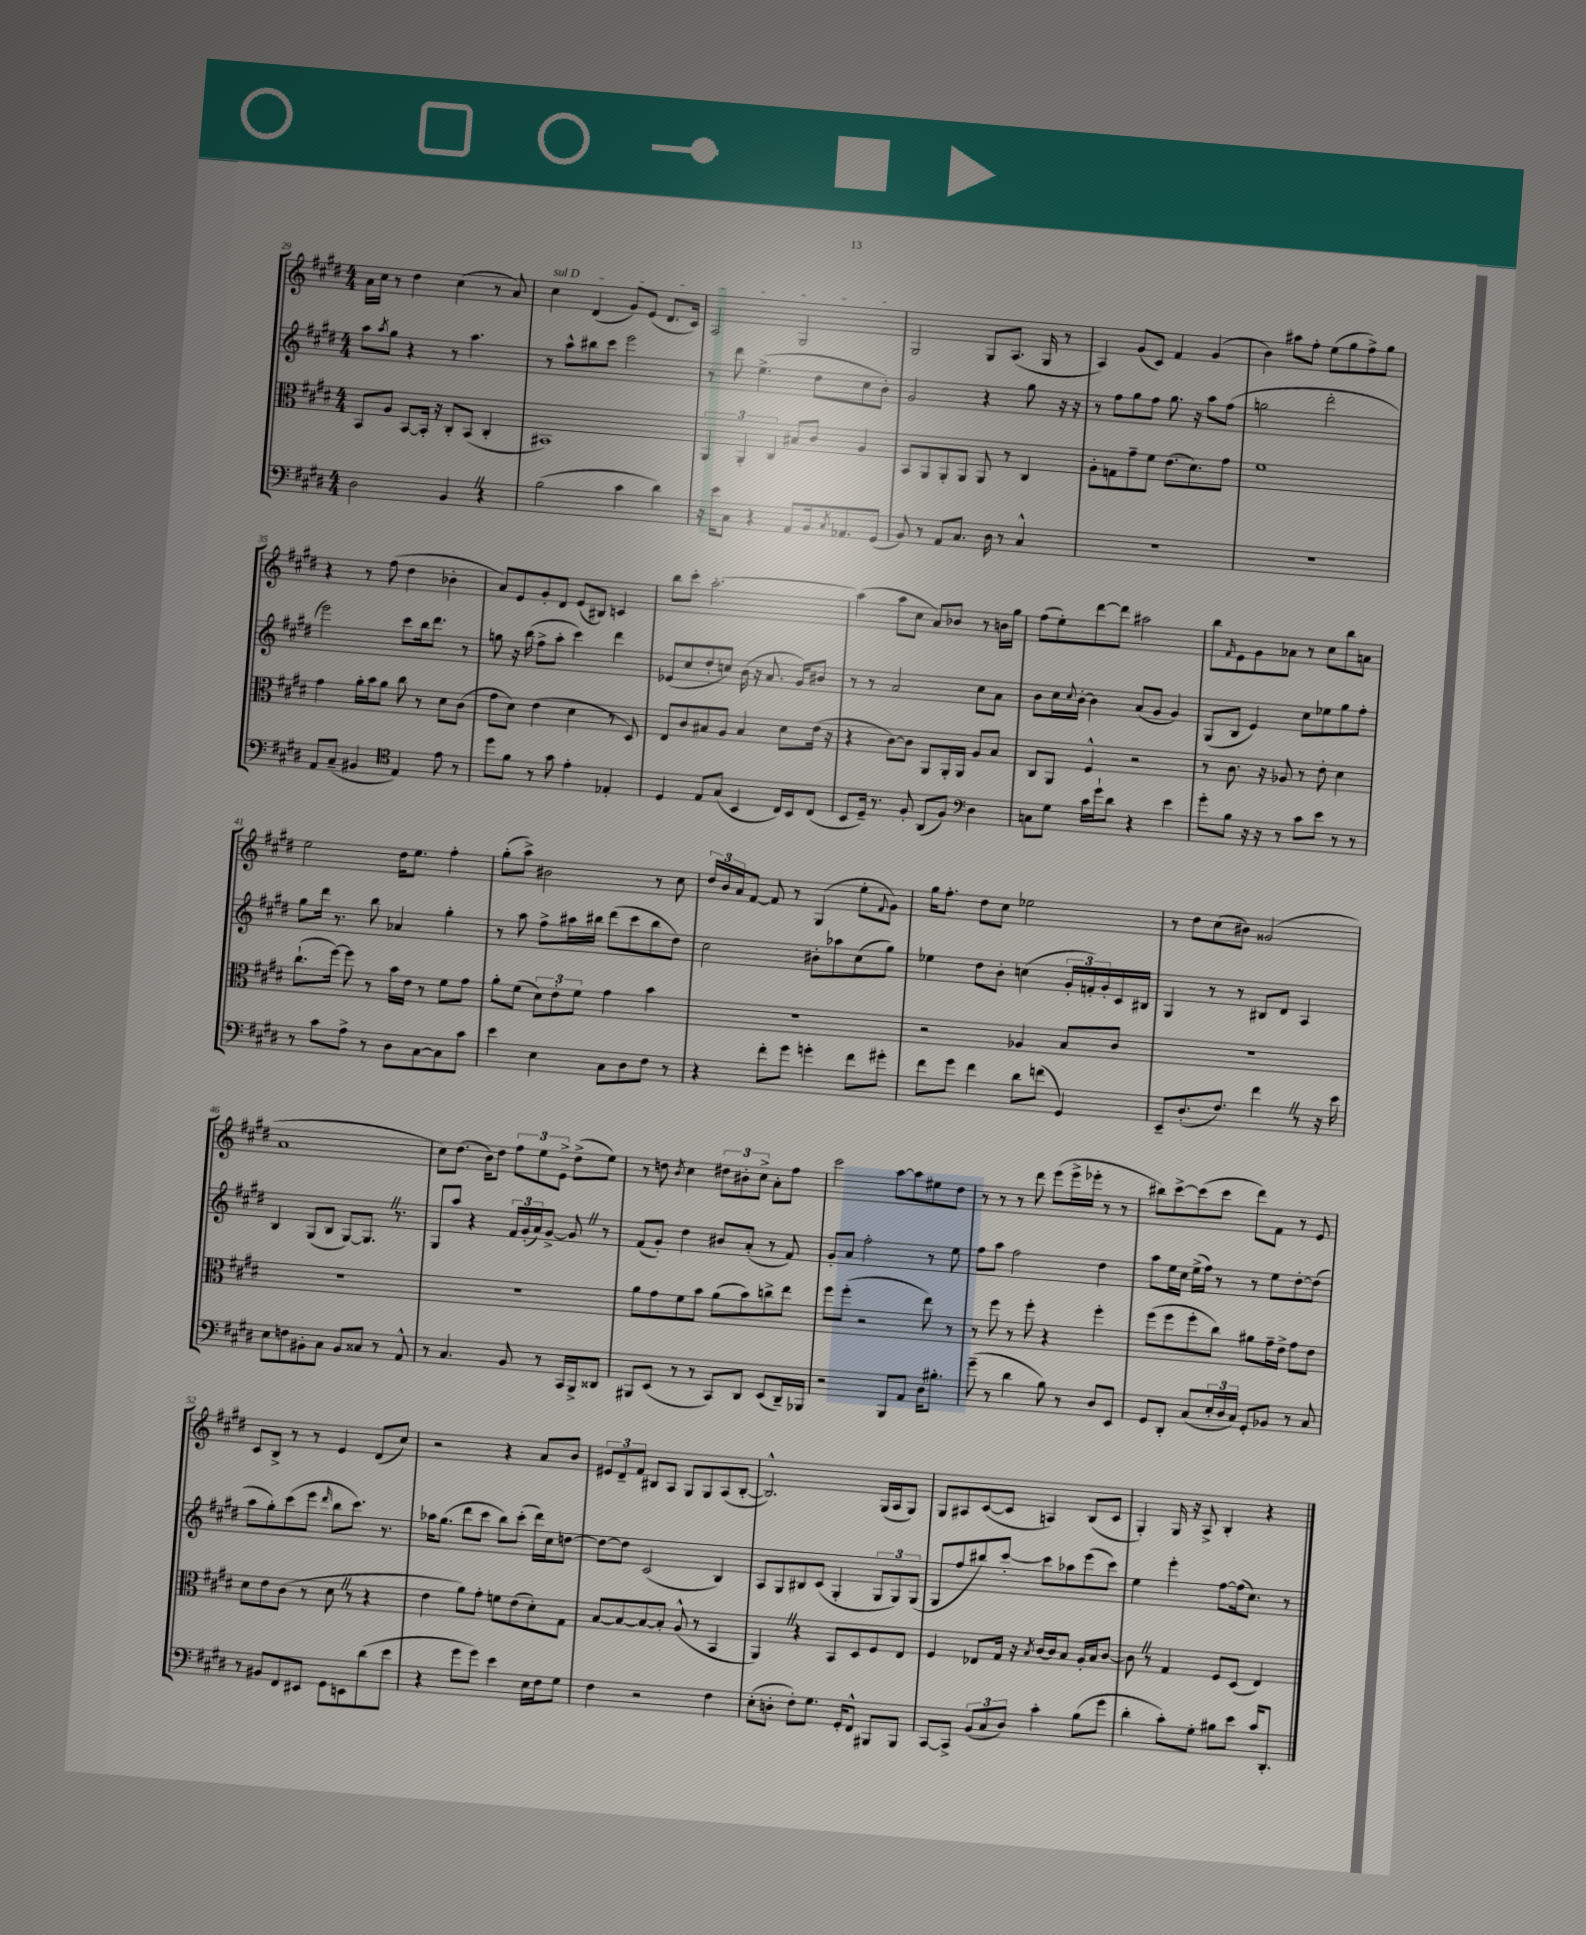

**kern	**kern	**kern	**kern
*staff4	*staff3	*staff2	*staff1
*clefF4	*clefC3	*clefG2	*clefG2
*k[f#c#g#d#]	*k[f#c#g#d#]	*k[f#c#g#d#]	*k[f#c#g#d#]
*M4/4	*M4/4	*M4/4	*M4/4
2D#	8BB	8aa	16a
.	.	.	16cc#
.	.	8qaa	.
.	8A	8gg#	8r
.	[8BB	4r	4dd#
.	16BB']	.	.
.	16r	.	.
4BB	8C#'	8r	(4cc#
.	(8BB	4.aa	.
4r	4C#'	.	8r
.	.	.	8a)
=	=	=	=
(2B	1BB#)	8r	4cc#
.	.	8aa^^	.
.	.	8bb#	(4d#
.	.	8ccc#	.
4c#	.	2eee	8g#)
.	.	.	(8e
4d#)	.	.	8.d#
.	.	.	16c#)
=	=	=	=
16r	6AA	8r	2A
16e	.	.	.
8C#	.	8ddd#	.
.	6AA'	.	.
4r	.	(4.ee^	.
.	6C#	.	.
8AA	8B#	.	2G#
16BB	8c#	8dd#	.
8qC#	.	.	.
8.AA-	.	.	.
.	4A	8cc#	.
(8GG#	.	8b')	.
=	=	=	=
8BB)	8BB	2g#	2G#
8r	8AA	.	.
8AA	8AA'	.	.
8.C#	8AA	.	.
.	8AA	4r	8G#
16D#	.	.	.
8r	8r	.	(8.A
4C#^^	4C#	8gg#	.
.	.	.	16G#
.	.	16r	8r
.	.	16r	.
=	=	=	=
1r	8A'	8r	4A)
.	8G	8ff#	.
.	8g#~	8gg#	(8g#
.	8f#	8ff#	8c#)
.	(8.e	8.gg#	4f#
.	8.d#)	16r	.
.	.	8aa	(4g#
.	8g#	(8ff#	.
=	=	=	=
1r	1f#	2gg	4b)
.	.	.	8aa#
.	.	.	8ff#'
.	.	2ddd#'	(8ee
.	.	.	8gg#
.	.	.	8ff#^)
.	.	.	8gg#
=	=	=	=
8AA	4g#	2eee)	4r
(8C#~	.	.	.
4BB#	16a'	.	8r
.	16b	.	.
.	8a	.	(8ff#
*clefC4	*	*	*
4E)	8cc#	8ccc#	4dd#
.	8r	16bb	.
.	.	8.ddd#	.
8e	8d#	.	4b-'
8r	(8c#	8r	.
=	=	=	=
8dd#	8g#	8gg	8a)
8f#	8d#)	16r	8e
.	.	(16bb	.
8r	(4e	8ff#^	8g#'
8g#	.	8aa'	8d#
4e'	4d#	4ccc#)	(8e
.	.	.	8B#)
4E-'	8r	4ddd#	4c
.	8D#)	.	.
=	=	=	=
4D#	8E	(8e-	8bb
.	8c#	8cc#	8ccc#'
8E	8B#	8dd#'	[2.aa'
(8G#	8A	8cc)	.
4BB	4B#	(16b	.
.	.	16r	.
.	.	8.a	.
16C#)	8d#	.	.
16BB	.	16g#)	.
(8C#	(16e	8b#	.
.	16r	.	.
=	=	=	=
8BB	4r	8r	(4aa]
16D#~)	.	8r	.
8.r	.	.	.
.	[8c#)	2a	8aa
8F#'	8c#]	.	8cc#
(8AA	8AA	.	8a)
8F#)	16AA'	.	8b-
.	16AA	.	.
*clefF4	*	*	*
4D#	8A	8cc#	8r
.	8B	8a	16b
.	.	.	16gg#
=	=	=	=
8C	8C#	8b	(8ff#
8G#	8AA	16cc#	8ee')
.	.	8qqcc#	.
.	.	[16b'	.
16c#	4F#^^	4b]	[8ddd#
16g#`	.	.	.
8d#	.	.	8ddd#]
4r	2r	(8a	2aa#
.	.	8g#	.
4e	.	4g#)	.
=	=	=	=
8g#'	8r	(8G#	8bb
.	.	.	16qqf#
8B	8.c#	8B	8e
16r	.	4e)	8g#
16r	16r	.	.
8r	8A-	.	8a-
8c#	8r	8cc#	8r
8e	8e'	8ee-	8cc#
8r	4d#	8gg#	8bb
8r	.	8ff#'	8a
=	=	=	=
8r	(8.cc#`	8gg#	2ee
8c#	.	16ddd#	.
.	[16ff#)	8.r	.
8A^	8ff#]	.	.
8r	8r	8bb	.
8D#	16b	4a-	16dd#
.	16e	.	8.ee
[8C#	8r	.	.
8C#]	8f#	4gg#'	4ff#'
8c#	8g#	.	.
=	=	=	=
4e	8a'	8r	(8gg#'
.	(8f#	8aa	8aa^)
4E	12d#)	8ff#^	2b#
.	12e'	.	.
.	.	16aa#	.
.	12f#	.	.
.	.	16bb#	.
8C#	4g#	(8ddd#	.
8D#	.	8ccc#	.
8F#	4b	8bb#	8r
8r	.	8dd#)	8cc#
=	=	=	=
4r	1r	2cc#	24dd#
.	.	.	24b
.	.	.	24a
.	.	.	[8f#
8f#'	.	.	8f#]
8g#	.	.	8r
4g'	.	8b#'	(4G#
.	.	8aa-	.
8f#	.	(8cc#	8ee'
.	.	.	8qqf#
8g#'	.	8gg#)	8g#)
=	=	=	=
8f#	2r	4ee-	16gg#
.	.	.	8.ff#'
8g#	.	.	.
4f#	.	8dd#	8dd#
.	.	8b'	8cc#
8d#	4A-	(4cc	2ee-
(8f	.	.	.
4GG#)	8B	24g#'	.
.	.	24f')	.
.	.	24g#'	.
.	8c#	16c#	.
.	.	16B#	.
=	=	=	=
8EE~	1r	4G#	8r
(8.D#'	.	.	8dd#
.	.	8r	(8cc#
8.F#)	.	.	.
.	.	8r	8b#)
4f#	.	8B#	(2g##
.	.	8d#	.
8r	.	4A	.
16r	.	.	.
16e	.	.	.
=	=	=	=
8E	1r	4B	1a
8F	.	.	.
8BB#'	.	(8G#	.
8C#	.	8B	.
8BB#	.	[8G#)	.
8C##	.	8.G#]	.
8r	.	.	.
.	.	8.r	.
8AA^^	.	.	.
=	=	=	=
8r	1r	8G#	8cc#)
4.C#	.	8aa	(8.dd#
.	.	4r	.
.	.	.	16b)
.	.	.	8dd#
8BB	.	24f#	12ff#
.	.	(24g#'	.
.	.	24a)	12ee
8r	.	[8g#^	.
.	.	.	12e^
16CC#	.	8g#]	(8dd#^
16BBB^	.	.	.
8DD##	.	8r	8ee)
=	=	=	=
8BBB#	8a	(8f#	8r
(8EE	8g#	8g#')	8dd
.	.	.	8qb
8r	8f#	4dd#	4cc#
8r	8b	.	.
8CC#)	(8a	8b#	12dd#
.	.	.	12b#'
8DD#	8b)	(8a'	.
.	.	.	12cc#^
(8EE	8cc^	8r	8a'
16DD#~)	8ee	8f#)	8ff#
16BBB-	.	.	.
=	=	=	=
2r	8ff#	8g#'	2ccc#
.	(8ff#'	8a	.
.	2r	2ff#'	.
8BBB	.	.	[8aa
8AA	.	.	8aa]
16D#	8ee)	8r	8ee#
8.B#'	.	.	.
.	8r	8ee	8dd#
=	=	=	=
(8g#~	8r	8ff#	8r
8r	8ff#	8aa	8r
4d#	8r	2ff#	8r
.	8ff#'	.	8ddd#
8B)	4r	.	(8eee
8r	.	.	16eee^
.	.	.	16eee-'
8D#	4ff#'	4dd#	8r
8EE	.	.	8r
=	=	=	=
8GG#	(8ff#	8aa	8bb#)
8DD#'	8ff#	16ee	[8ccc#^
.	.	16cc#	.
(8C#	8ff#'	(16ee^	(8ccc#]
.	.	16ff#)	.
24E'	8cc#)	8r	8ccc#
24D#	.	.	.
24C#)	.	.	.
8GG#'	8a#	8r	8ddd#)
8BB-	16g#~	8ee	8f#
.	16e^	.	.
8r	8g#	[8dd#'	8r
8C#	8e	(8dd#]	8e
=	=	=	=
8r	8d#	8aa	8c#
8BB#	8e	8gg#')	8B^
8FF#	(8c#	(8ccc#	8r
8EE#	8r	8eee	8r
.	.	16qqddd#	.
8GG#	8d#	8bb	4e
8EE	8r	8.ccc#)	.
(8d#	4r	.	(8d#
.	.	8.r	.
8e	.	.	8cc#)
=	=	=	=
4r	4e	16aa-	2r
.	.	(8.gg#	.
8g#	8a)	8ddd#	.
8g#)	8g#'	8ccc#	.
4e	8f	8bb)	4r
.	(8e	(8ccc#'	.
16E	8d#')	16ddd#)	8a
16F#	.	16cc#	.
8G#	8G#	[8dd	8b
=	=	=	=
4F#	[8B	8dd_	12e#
.	.	.	12d#~
.	8B_	8dd]	.
.	.	.	12f#
2r	8B_	(2c#	8B#
.	8B']	.	8A
.	(8A^^	.	8G#
.	8r	.	8G#
4F#	4BB	4B)	(8A
.	.	.	[8B#'
=	=	=	=
(8E'	4AA)	8A	2.B#^^])
8D'	.	8G#	.
8F#')	4r	8B#	.
8.G#	.	(8c#	.
.	8BB	4G#'	.
16GG#'	.	.	.
8FF#^^	8D#	.	.
8BBB#	8F#	12G#	(16G#
.	.	.	16A
.	.	12G#)	.
8BBB#	8E	.	8G#)
.	.	(12G#	.
=	=	=	=
[8CC#	4F#	8G#	8G#
8CC#^]	.	8ff#	8A#
(12BB	8E-	8bb#)	([8c#
12C#	.	.	.
.	16G#	[8ccc#'	8c#]
12D#)	.	.	.
.	16r	.	.
.	8qB	.	.
4c#'	[16c#	8ccc#]	4A)
.	16c#]	.	.
.	8B	8aa-	.
(8B	16A'	(8eee	(8B
.	16B	.	.
8g#	[8c#	8ccc#)	8c#
=	=	=	=
4d#'	8c#]	4ee	4G#')
.	8r	.	.
8c#')	4G#	4eee'	16G#
.	.	.	16r
8G#'	.	.	8A^
8B#	8F#	[8ff#	4B'
8e	(8D#	(16ff#]	.
.	.	8.cc#)	.
16c#	4E)	.	4r
8.DD#'	.	.	.
.	.	8r	.
==	==	==	==
*-	*-	*-	*-
